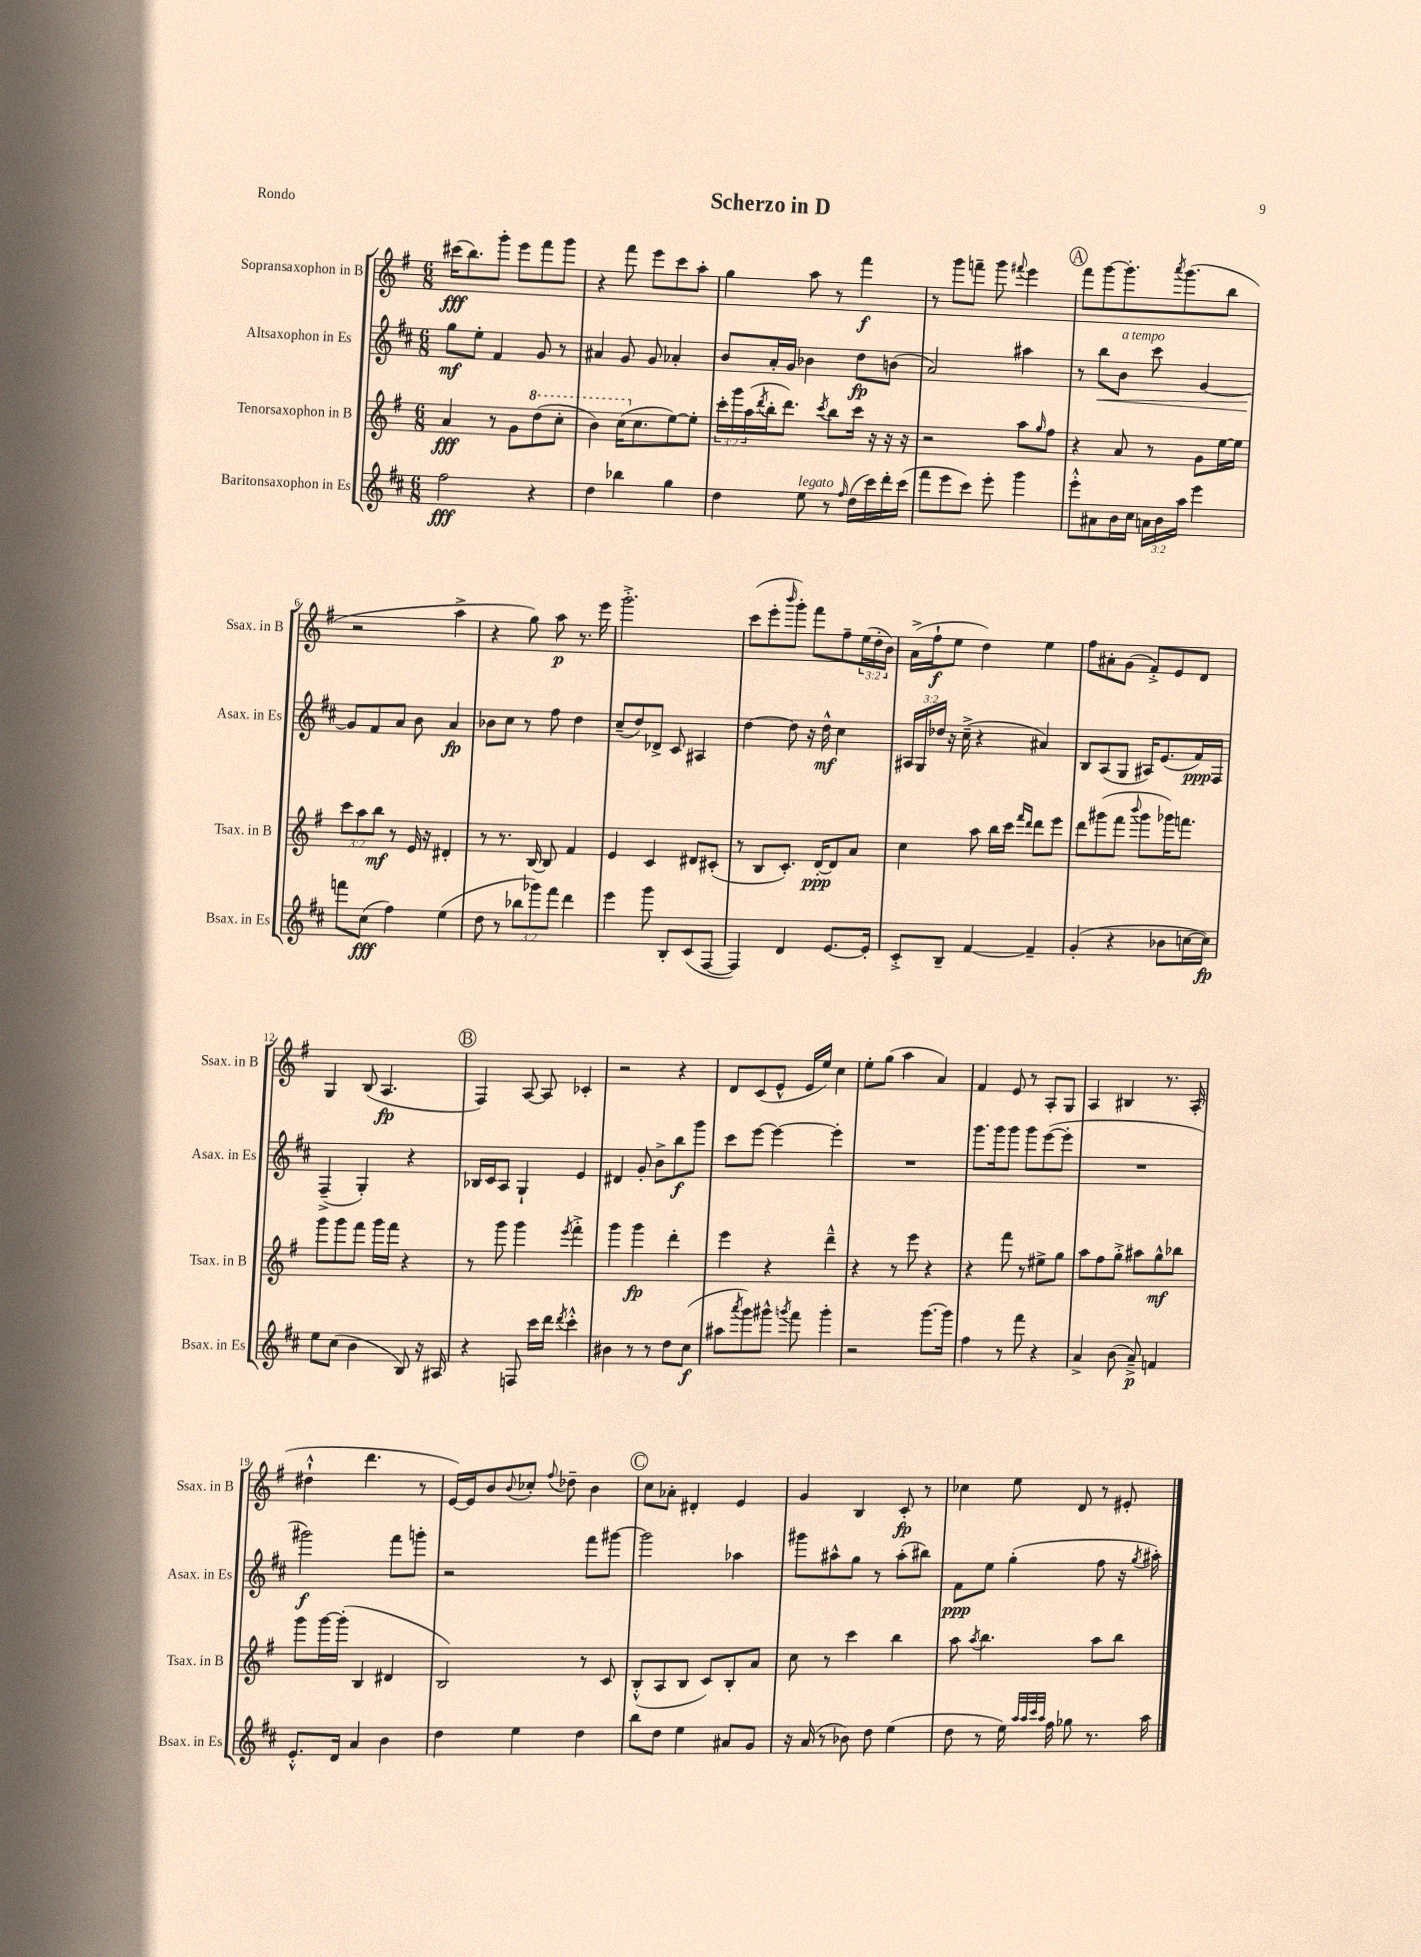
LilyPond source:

\header { title = "Scherzo in D" piece = "Rondo" }
<<
\new StaffGroup <<
\new Staff = "s0" \with { instrumentName = "Sopransaxophon in B" shortInstrumentName = "Ssax. in B" } {
    \clef treble \key g \major \numericTimeSignature \time 6/8 \override Staff.TupletNumber.text = #tuplet-number::calc-fraction-text
    cis'''16\fff( b''8.) g'''8-. e'''8 fis'''8 g'''8 |
    r4 fis'''8 e'''8 c'''8 a''8-. |
    g''4 a''8 r8 fis'''4\f |
    r8 g'''8 f'''8-- g'''8 \appoggiatura { fis'''8 } e'''4 |
    \mark \markup { \circle "A" } fis'''8 g'''8~ g'''8.-. \acciaccatura { a'''8 } g'''8.( b''8 |
    r2 a''4-> |
    r4 g''8) a''8\p r8. e'''16 |
    g'''2.-.-> |
    c'''8( e'''8-. \grace { b'''16 } g'''8-.) fis'''8 fis''8-- \tuplet 3/2 { e''16( d''16-. b'16) } |
    a'16->( fis''16-!\f e''8 d''4) e''4 |
    fis''8 ais'8-. g'8( fis'8-.->) e'8 d'8 |
    g4 b8( a4.\fp |
    \mark \markup { \circle "B" } fis4) a8~ a8 ces'4-. |
    r2 r4 |
    d'8 c'8( e'8-^ e'16 e''16) c''4 |
    e''8-. g''8( a''4 a'4) |
    fis'4 e'8 r8 a8-. g8 |
    a4 bis4 r8. a16-.( |
    dis''4-!-^ d'''4. r8 |
    e'16~) e'16 b'8 \appoggiatura { b'8 } ces''8-. \appoggiatura { fis''8 } des''8-- b'4 |
    \mark \markup { \circle "C" } c''8 aes'8-. dis'4-. e'4 |
    g'4 b4 c'8-.\fp r8 |
    ces''4 e''8 d'8 r8 eis'8-. \bar "|." |
}
\new Staff = "s1" \with { instrumentName = "Altsaxophon in Es" shortInstrumentName = "Asax. in Es" } {
    \clef treble \key d \major \numericTimeSignature \time 6/8 \override Staff.TupletNumber.text = #tuplet-number::calc-fraction-text
    g''8\mf e''8-. fis'4 g'8 r8 |
    ais'4 g'8 g'8 aes'4-. |
    b'8 a'16-. g'16 bes'4 d''8\fp b'8( |
    a'2) ais''4 |
    \mark \markup { \circle "A" } r8 b''8\< b'8^\markup { \italic "a tempo" } cis'''8 g'4~ |
    g'8\! fis'8 a'8 b'8 a'4\fp |
    bes'8 cis''8 r8 fis''8 d''4 |
    cis''8--( d''8) des'8-> cis'8 ais4 |
    d''4~ d''8 r16 d''16-^\mf cis''4 |
    \tuplet 3/2 { ais16 g16 des''16 } r16 cis''16--->( r4 ais'4) |
    b8 a8( g8 ais16) e'8.( fis'16\ppp) fis16 |
    fis4--->( g4-.) r4 |
    \mark \markup { \circle "B" } bes16 cis'16 a8 g4-! e'4 |
    dis'4 g'8-. b'8-> b''8\f g'''8 |
    cis'''8 e'''8~ e'''4~ e'''4-. |
    R2. |
    g'''8. g'''16 g'''8 g'''8 e'''8~( e'''8-. |
    R2. |
    gis'''2\f) fis'''8 g'''8-. |
    r2 fis'''8 gis'''8~ |
    \mark \markup { \circle "C" } gis'''2 aes''4 |
    gis'''8 ais''8-^ g''8 r8 ais''8-.( bis''8) |
    fis'8\ppp e''8 g''4-.( fis''8 r16 \acciaccatura { g''8 } ais''16-.) \bar "|." |
}
\new Staff = "s2" \with { instrumentName = "Tenorsaxophon in B" shortInstrumentName = "Tsax. in B" } {
    \clef treble \key g \major \numericTimeSignature \time 6/8 \override Staff.TupletNumber.text = #tuplet-number::calc-fraction-text
    a'4\fff r8 g'8 \ottava #1 d'''8( c'''8-. |
    b''4) c'''16( \ottava #0 c''8. e''8~) e''8-. |
    \tuplet 3/2 { c'''16-. g'''16 a''16( } \acciaccatura { d'''8 } b''16-. d'''8.) \acciaccatura { c'''8 } b''8 c'''16 r16 r16 r16 |
    r2 a''8 \grace { g''16 } fis''8 |
    \mark \markup { \circle "A" } r4 a'8 r8 g'8 e''16~ e''16 |
    \tuplet 3/2 { c'''8 a''8 b''8\mf } r8 e'16 r16 dis'4-. |
    r8 r8. b16~ b8 fis'4 |
    e'4 c'4 dis'8 cis'8-.( |
    r8 b8 c'8.-.) d'16~-.\ppp d'8 a'8 |
    c''4 a''8 b''16 c'''16 \grace { fis'''16 d'''16 } d'''8 e'''8 |
    d'''8 gis'''8( fis'''8 \appoggiatura { b'''8 } gis'''8 ges'''16) f'''8. |
    g'''8 g'''8 fis'''8 g'''16 fis'''16 r4 |
    \mark \markup { \circle "B" } r8 g'''8 g'''4 \acciaccatura { e'''8 } fis'''4-.-> |
    g'''4 g'''4\fp d'''4-. |
    e'''4 r4 d'''4---^ |
    r4 r8 e'''8 r4 |
    r4 fis'''8 r8 eis''8-> g''8 |
    a''8 fis''8 g''8-.-> ais''8 g''8-^\mf bes''8 |
    g'''8 g'''16~ g'''16-.( b4 dis'4 |
    b2) r8 c'8 |
    \mark \markup { \circle "C" } b8-.-^( a8 b8 c'8) b8-. a'8 |
    c''8 r8 c'''4 b''4 |
    a''8 \acciaccatura { a''8 } b''4. a''8 b''8 \bar "|." |
}
\new Staff = "s3" \with { instrumentName = "Baritonsaxophon in Es" shortInstrumentName = "Bsax. in Es" } {
    \clef treble \key d \major \numericTimeSignature \time 6/8 \override Staff.TupletNumber.text = #tuplet-number::calc-fraction-text
    fis''2\fff r4 |
    d''4 bes''4 g''4 |
    d''4 e''8^\markup { \italic "legato" } r8 \grace { fis''16 } d''16( cis'''16) d'''16-. cis'''16( |
    fis'''8 e'''8 cis'''8) e'''8-. g'''4 |
    \mark \markup { \circle "A" } e'''8-.-^ ais'8 b'16 cis''16 \tuplet 3/2 { a'16 b'16 a''16 } e'''4 |
    f'''8 cis''8\fff( fis''4) e''4( |
    d''8 r8 \tuplet 3/2 { bes''8 ges'''8) fis'''8 } d'''4 |
    e'''4 g'''8 b8-. cis'8( fis8~ |
    fis4) d'4 e'8.~ e'16-. |
    cis'8-.-> b8-- fis'4~ fis'4-- |
    g'4-.( r4 bes'8 c''16~ c''16\fp) |
    e''8 cis''8( b'4 b8) r16 ais16 |
    \mark \markup { \circle "B" } r4 f8 cis'''16 d'''16 \acciaccatura { d'''8 } cis'''4-.-^ |
    bis'4 r8 r8 d''8 cis''8\f( |
    ais''8 \acciaccatura { a'''8 } g'''8) gis'''8-^ \acciaccatura { g'''8 } fis'''8 g'''4-. |
    r2 g'''8.~ g'''16 |
    fis''4 r8 fis'''8 r4 |
    a'4-> b'8( a'8--->\p) f'4 |
    e'8.-.-^ d'16 a'4 b'4 |
    d''4 e''4 d''4 |
    \mark \markup { \circle "C" } b''8 d''8 e''4 ais'8 g'8 |
    r16 a'16( r8 bes'8) d''8 e''4( |
    d''8 r8 e''16) \grace { a''32 a''32 cis'''32 a''32 } fis''16 ges''8 r8. a''16 \bar "|." |
}
>>
>>
